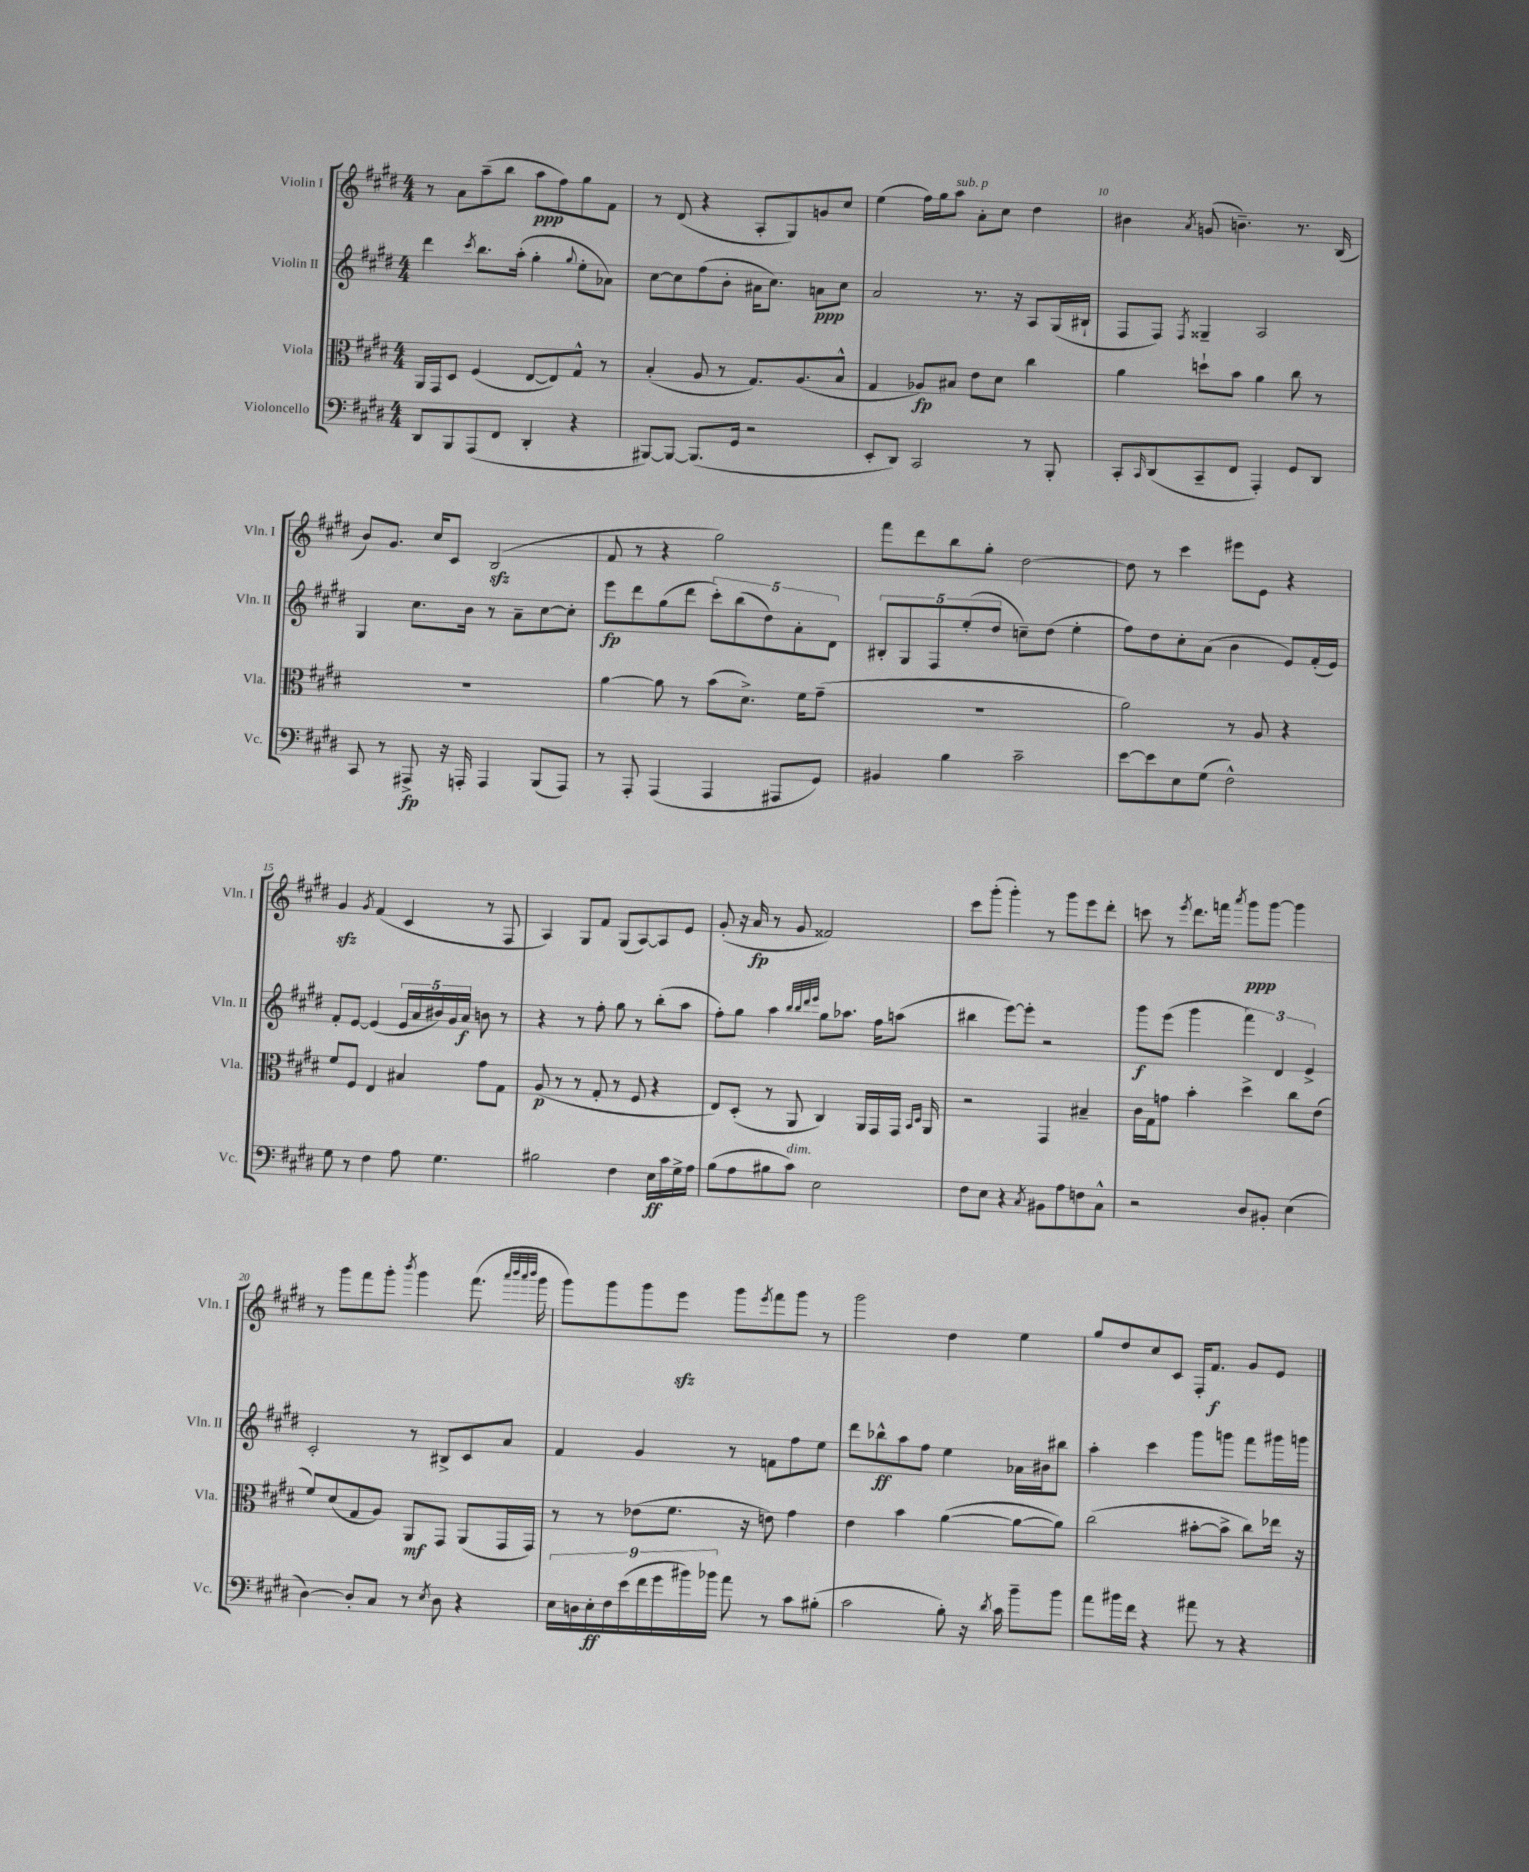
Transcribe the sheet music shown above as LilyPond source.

<<
\new StaffGroup <<
\new Staff = "s0" \with { instrumentName = "Violin I" shortInstrumentName = "Vln. I" } {
    \clef treble \key e \major \numericTimeSignature \time 4/4
    r8 a'8 a''8--( b''8 a''8\ppp fis''8) gis''8 fis'8 |
    r8 dis'8( r4 a8-. gis8) g'8 cis''8 |
    e''4( fis''16) gis''16 a''8^\markup { \italic "sub. p" } a'8-. cis''8 dis''4 |
    bis'4 \acciaccatura { a'8 } g'8( b'4.--) r8. b16( |
    b'8) gis'8. cis''16 cis'8 b2\sfz( |
    fis'8 r8 r4 gis''2) |
    fis'''8 dis'''8 b''8 gis''8-. dis''2~ |
    dis''8 r8 cis'''4 eis'''8 e'8 r4 |
    gis'4\sfz \acciaccatura { gis'8 } fis'4( cis'4 r8 fis8 |
    a4) gis8 fis'8 gis8( a8~) a8 e'8 |
    gis'8-.( r16 a'16\fp r8 gis'8 fisis'2) |
    cis'''8 gis'''8-.( gis'''4-.) r8 gis'''8 e'''8 dis'''8-. |
    c'''8 r8 \acciaccatura { e'''8 } dis'''8. f'''16 \acciaccatura { a'''8 } gis'''8\ppp gis'''8~ gis'''4 |
    r8 gis'''8 fis'''8 gis'''8-. \acciaccatura { b'''8 } gis'''4 fis'''8.( \grace { a'''32 b'''32 a'''32 b'''32 } gis'''16 |
    gis'''8) gis'''8 gis'''8 e'''8\sfz gis'''8 \acciaccatura { e'''8 } fis'''8 gis'''8 r8 |
    gis'''2 dis''4 e''4 |
    gis''8 dis''8 cis''8 cis'8 fis16-. fis'8.\f gis'8 e'8 \bar "|." |
}
\new Staff = "s1" \with { instrumentName = "Violin II" shortInstrumentName = "Vln. II" } {
    \clef treble \key e \major \numericTimeSignature \time 4/4
    dis'''4 \acciaccatura { cis'''8 } b''8. a''16-.( gis''4-. \appoggiatura { gis''8 } e''8-. aes'8) |
    cis''8~ cis''8 fis''8( b'8-. ais'16 cis''8.) a'8\ppp cis''8 |
    a'2 r8. r16 a8 gis16( bis16-! |
    fis8 fis8) \acciaccatura { fis8 } gisis4-- a2 |
    gis4 cis''8. b'16 r8 a'8-- cis''8~ cis''8-. |
    e'''8\fp dis'''8 gis''8( dis'''8 \tuplet 5/4 { cis'''8-.) b''8( dis''8) a'8-. dis'8 } |
    \tuplet 5/4 { bis8-. gis8 fis8 e''8-.( dis''8 } c''8--) dis''8( e''4-. |
    fis''8) dis''8 cis''8-. a'8( b'4 e'8) fis'16-.( e'16) |
    fis'8-. e'8~ e'4( \tuplet 5/4 { e'16 a'16 bis'16) gis'16 a'16\f } b'8 r8 |
    r4 r8 fis''8-. gis''8 r8 b''8-.( a''8 |
    fis''8-.) gis''8 a''4 \grace { b''32 b''32 dis'''32 e'''32 } gis''8 aes''8. fis''16 a''8( |
    bis''4 e'''8~) e'''8-. r2 |
    gis'''8\f e'''8( gis'''4 \tuplet 3/2 { fis'''4) dis'4 e'4-> } |
    cis'2-. r8 bis8-> cis'8 a'8 |
    fis'4 gis'4 r8 f'8 fis''8 e''8 |
    dis'''8 bes''8-^\ff a''8 fis''8 e''4 aes'16 bis'16 bis''8 |
    a''4-. cis'''4 gis'''8 g'''8 fis'''8 gis'''16 g'''16 \bar "|." |
}
\new Staff = "s2" \with { instrumentName = "Viola" shortInstrumentName = "Vla." } {
    \clef alto \key e \major \numericTimeSignature \time 4/4
    a,16 gis,16 dis8 fis4( e8~ e8) gis8-^ r8 |
    b4-.( a8 r8 gis8.) a8.( b8-^ |
    gis4 aes8\fp) bis8 e'8 dis'8 cis''4 |
    a'4 d''8-! b'8 a'4 cis''8 r8 |
    R1 |
    a'4~ a'8 r8 b'8( dis'8.->) fis'16 gis'8--( |
    R1 |
    a'2) r8 a8 r4 |
    fis'8 fis8 e4 bis4 gis'8 gis8 |
    a8\p( r8 r8 gis8-. r8 fis8 r4 |
    e8) dis8-.( r8 a,8 cis4) a,16 gis,16 gis,16 \grace { b,16 dis16 } a,16 |
    r2 gis,4 bis4-- |
    cis'16 gis16 g'8 b'4-. dis''4-> cis''8 e'8( |
    fis'8) dis'8( gis8 a8) a,8\mf gis,8 a,8( gis,16 gis,16) |
    r8 r8 ees'8( fis'8. r16 e'8) gis'4 |
    e'4 b'4 a'4~( a'8~ a'8) |
    cis''2( bis'8~-. bis'8-> cis''8) ees''16 r16 \bar "|." |
}
\new Staff = "s3" \with { instrumentName = "Violoncello" shortInstrumentName = "Vc." } {
    \clef bass \key e \major \numericTimeSignature \time 4/4
    dis,8 b,,8 a,,8( fis,8 dis,4-. r4 |
    bis,,8~) bis,,8~ bis,,8.( gis,16 r2 |
    e,8-. dis,8) cis,2 r8 b,,8-. |
    cis,8-. \grace { cis,16 } dis,8( cis,8-- fis,8 a,,4-.) gis,8 dis,8 |
    cis,8 r8 ais,,8->\fp r16 a,,16-. a,,4 b,,8( a,,8) |
    r8 a,,8-. a,,4( a,,4 ais,,8 gis,8) |
    bis,4 b4 cis'2-- |
    e'8~ e'8 e8 gis8( fis2-^) |
    gis8 r8 fis4 a8 gis4. |
    bis2 fis4 e16\ff cis'16 gis16-> a16 |
    b8( a8 bis8 cis'8^\markup { \italic "dim." }) e2 |
    fis8 e8 r4 \acciaccatura { cis8 } bis,8 a8 f8 cis8-^ |
    r2 dis8 bis,8-. e4( |
    dis4~) dis8-. cis8 r8 \acciaccatura { e8 } dis8 r4 |
    \tuplet 9/8 { e16 d16 e16-.\ff fis16 e'16( fis'16 gis'16 bis'16) bes'16 } a'8 r8 cis'8 bis8-.( |
    cis'2 b8-.) r16 \acciaccatura { dis'8 } cis'16 b'8-- b'8 |
    a'8 bis'16 fis'16 r4 ais'8 r8 r4 \bar "|." |
}
>>
>>
\layout { \context { \Score currentBarNumber = #7 \override BarNumber.break-visibility = ##(#f #t #t) barNumberVisibility = #(every-nth-bar-number-visible 5) } }
